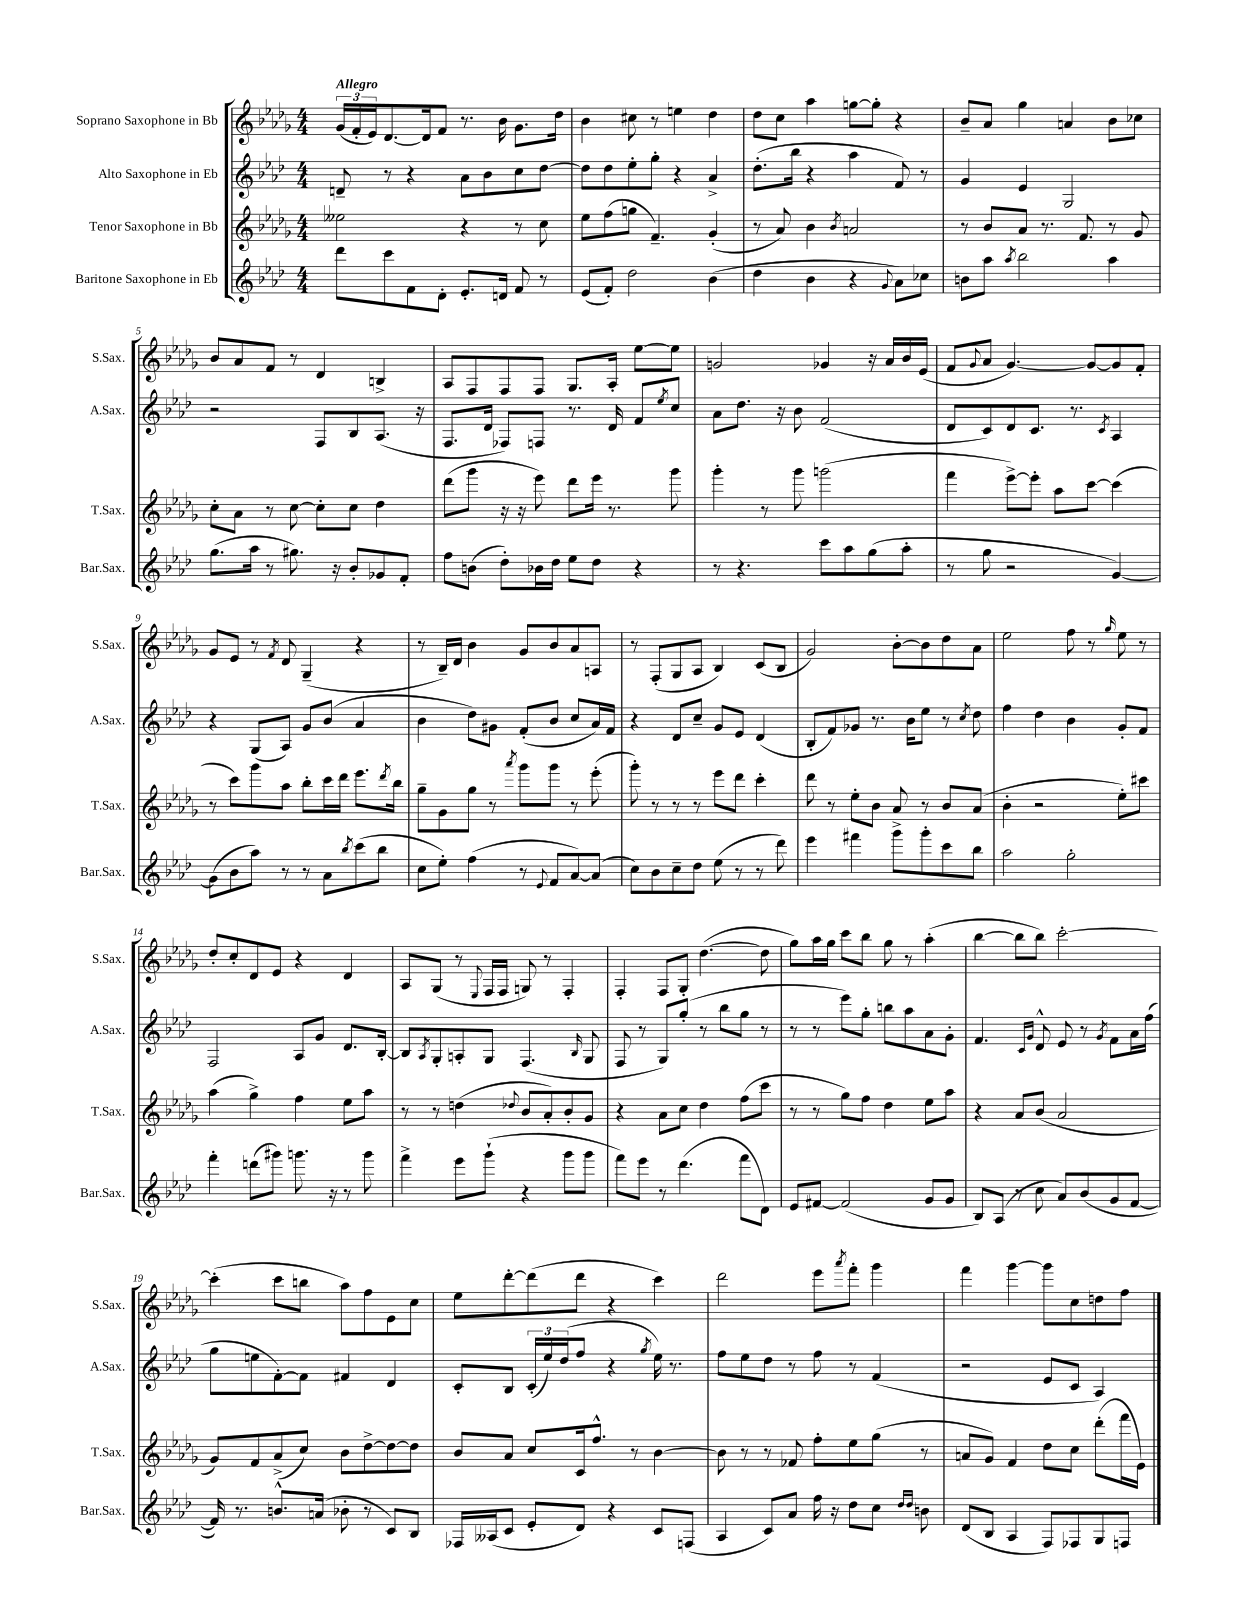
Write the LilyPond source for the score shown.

<<
\new StaffGroup <<
\new Staff = "s0" \with { instrumentName = "Soprano Saxophone in Bb" shortInstrumentName = "S.Sax." } {
    \clef treble \key des \major \numericTimeSignature \time 4/4 \tempo "Allegro"
    \tuplet 3/2 { ges'16( f'16-. ees'16) } des'8.~ des'16 f'8 r8. bes'16 ges'8. des''16 |
    bes'4 cis''8 r8 e''4 des''4 |
    des''8 c''8 aes''4 g''8~ g''8-. r4 |
    bes'8-- aes'8 ges''4 a'4 bes'8 ces''8 |
    bes'8 aes'8 f'8 r8 des'4 b4-> |
    aes8 f8 f8 f8 ges8. aes16-. ees''8~ ees''8 |
    g'2 ges'4 r16 aes'16 bes'16 ees'16( |
    f'8 \appoggiatura { ges'8 } aes'8 ges'4.~) ges'8~ ges'8 f'8-. |
    ges'8 ees'8 r8 \acciaccatura { f'8 } des'8 ges4--( r4 |
    r8 bes16--) des'16 bes'4 ges'8 bes'8 aes'8 a8 |
    r8 f8-.( ges8 aes8 bes4) c'8( bes8 |
    ges'2) bes'8~-. bes'8 des''8 aes'8 |
    ees''2 f''8 r8 \grace { ges''16 } ees''8 r8 |
    des''8-. c''8-. des'8 ees'8 r4 des'4 |
    aes8 ges8( r8 \appoggiatura { ees8 } f16 f16 g8) r8 f4-. |
    f4-. f8 ges8-. des''4.~( des''8 |
    ges''8) aes''16 ges''16 c'''8 bes''8 ges''8 r8 aes''4-.( |
    bes''4~ bes''8 bes''8) c'''2~-. |
    c'''4-.( c'''8 b''8 aes''8) f''8 ees'8 c''8 |
    ees''8 des'''8~-. des'''8( des'''8 r4 c'''4) |
    des'''2 ees'''8 \acciaccatura { aes'''8 } f'''8-. ges'''4 |
    f'''4 ges'''4~ ges'''8 c''8 d''8 f''8 \bar "|." |
}
\new Staff = "s1" \with { instrumentName = "Alto Saxophone in Eb" shortInstrumentName = "A.Sax." } {
    \clef treble \key aes \major \numericTimeSignature \time 4/4
    d'8-- r8 r4 aes'8 bes'8 c''8 des''8~ |
    des''8 des''8 ees''8-. g''8-. r4 aes'4-> |
    des''8.-.( bes''16 r4 aes''4 f'8) r8 |
    g'4 ees'4 g2 |
    r2 f8 bes8 aes8.( r16 |
    f8. des'16 fes8) f8 r8. des'16 f'8 \acciaccatura { ees''8 } c''8 |
    aes'8 des''8. r16 bes'8 f'2( |
    des'8 c'8) des'8 c'8. r8. \acciaccatura { c'8 } aes4 |
    r4 g8( aes8) g'8 bes'8( aes'4 |
    bes'4 des''8) gis'8 f'8-.( bes'8 c''8 aes'16) f'16 |
    r4 des'8 c''8-- g'8 ees'8 des'4( |
    bes8-. f'8) ges'8 r8. bes'16 ees''8 r8 \acciaccatura { c''8 } des''8 |
    f''4 des''4 bes'4 g'8-. f'8 |
    f2 aes8 g'8 des'8. bes16~-. |
    bes8 \acciaccatura { aes8 } g8-. a8-. g8 f4.( \grace { bes16 } g8 |
    f8 r8 g8) g''8-.( r8 bes''8 g''8 r8 |
    r8 r8 ees'''8) g''8-. b''8 aes''8 aes'8 g'8-. |
    f'4. \grace { c'16 g'16 } des'8-^ ees'8 r8 \acciaccatura { g'8 } f'8 aes'16 f''16( |
    g''8 e''8 f'8~-.) f'8 fis'4 des'4 |
    c'8-. bes8 \tuplet 3/2 { c'16-.( ees''16) des''16( } f''8 r4 \acciaccatura { g''8 } ees''16) r8. |
    f''8 ees''8 des''8 r8 f''8 r8 f'4( |
    r2 ees'8 c'8 aes4) \bar "|." |
}
\new Staff = "s2" \with { instrumentName = "Tenor Saxophone in Bb" shortInstrumentName = "T.Sax." } {
    \clef treble \key des \major \numericTimeSignature \time 4/4
    eeses''2 r4 r8 c''8 |
    ees''8 f''8( g''8 f'4.--) ges'4-.( |
    r8 aes'8) bes'4 \acciaccatura { bes'8 } a'2 |
    r8 bes'8 aes'8 r8. f'8. r8 ges'8 |
    c''8-. aes'8 r8 c''8~ c''8-. c''8 des''4 |
    des'''8( ges'''8 r16 r16 ees'''8) des'''8 ees'''16 r8. ges'''8 |
    ges'''4-. r8 ges'''8 g'''2( |
    f'''4 ees'''8~->) ees'''8-. aes''8 c'''8~ c'''4( |
    r8 c'''8) ges'''8 aes''8 bes''8-. c'''16 des'''16 ees'''8. \acciaccatura { des'''8 } bes''16 |
    ges''8-- ges'8 ges''8 r8 \acciaccatura { aes'''8 } ges'''8 ges'''8 r8 ees'''8-.( |
    ges'''8-.) r8 r8 r8 ees'''8 des'''8 c'''4-. |
    des'''8 r8 ees''8-. bes'8 aes'8 r8 bes'8 aes'8( |
    bes'4-. r2 ees''8-.) cis'''8 |
    aes''4( ges''4->) f''4 ees''8 aes''8 |
    r8 r8 d''4( \appoggiatura { des''8 } bes'8 aes'8-.) bes'8-. ges'8 |
    r4 aes'8 c''8 des''4 f''8( c'''8 |
    r8 r8 ges''8) f''8 des''4 ees''8 aes''8 |
    r4 aes'8 bes'8( aes'2 |
    ges'8) f'8 aes'8->( c''8) bes'8 des''8~-> des''8~ des''8 |
    bes'8 aes'8 c''8 c'16 f''8.-^ r8 bes'4~ |
    bes'8 r8 r8 fes'8 f''8-. ees''8 ges''8( r8 |
    a'8 ges'8) f'4 des''8 c''8 des'''8-.( f'''16 ees'16) \bar "|." |
}
\new Staff = "s3" \with { instrumentName = "Baritone Saxophone in Eb" shortInstrumentName = "Bar.Sax." } {
    \clef treble \key aes \major \numericTimeSignature \time 4/4
    des'''8 c'''8 f'8 des'8-. ees'8.-. d'16 f'8 r8 |
    ees'8( f'8-.) des''2 bes'4( |
    des''4 bes'4 r4 \appoggiatura { g'8 } aes'8) ces''8 |
    b'8 aes''8 \acciaccatura { aes''8 } bes''2 aes''4 |
    g''8.( aes''16 r8 gis''8.) r16 bes'8-. ges'8 f'8-. |
    f''8 b'8( des''8-.) bes'16 des''16 ees''8 des''8 r4 |
    r8 r4. c'''8 aes''8 g''8( aes''8-. |
    r8 g''8 r2 g'4~) |
    g'8( bes'8 aes''8) r8 r8 aes'8 \acciaccatura { bes''8 } c'''8( bes''8 |
    c''8 ees''8-.) f''4( r8 \appoggiatura { ees'8 } f'8 aes'8~) aes'8( |
    c''8) bes'8 c''8-- des''8 ees''8( r8 r8 des'''8) |
    ees'''4 fis'''4 g'''8-> g'''8-. c'''8 bes''8 |
    aes''2 g''2-. |
    f'''4-. d'''8( gis'''8) g'''8. r16 r8 g'''8 |
    f'''4-> ees'''8 g'''8-!( r4 g'''8 g'''8 |
    f'''8) ees'''8 r8 des'''4.( f'''8 des'8) |
    ees'8 fis'8~ fis'2( g'8 g'8 |
    bes8) aes8( r8 c''8 aes'8) bes'8( g'8 f'8~ |
    f'16) r8. b'8.-^ a'16( bes'8-. r8 c'8) bes8 |
    fes16 aeses16( c'8 ees'8-. des'8) r4 c'8 f8( |
    aes4 c'8) aes'8 f''16 r16 des''8 c''8 \grace { des''16 des''16 } b'8 |
    des'8( bes8 aes4 f8) fes8 g8 f8 \bar "|." |
}
>>
>>
